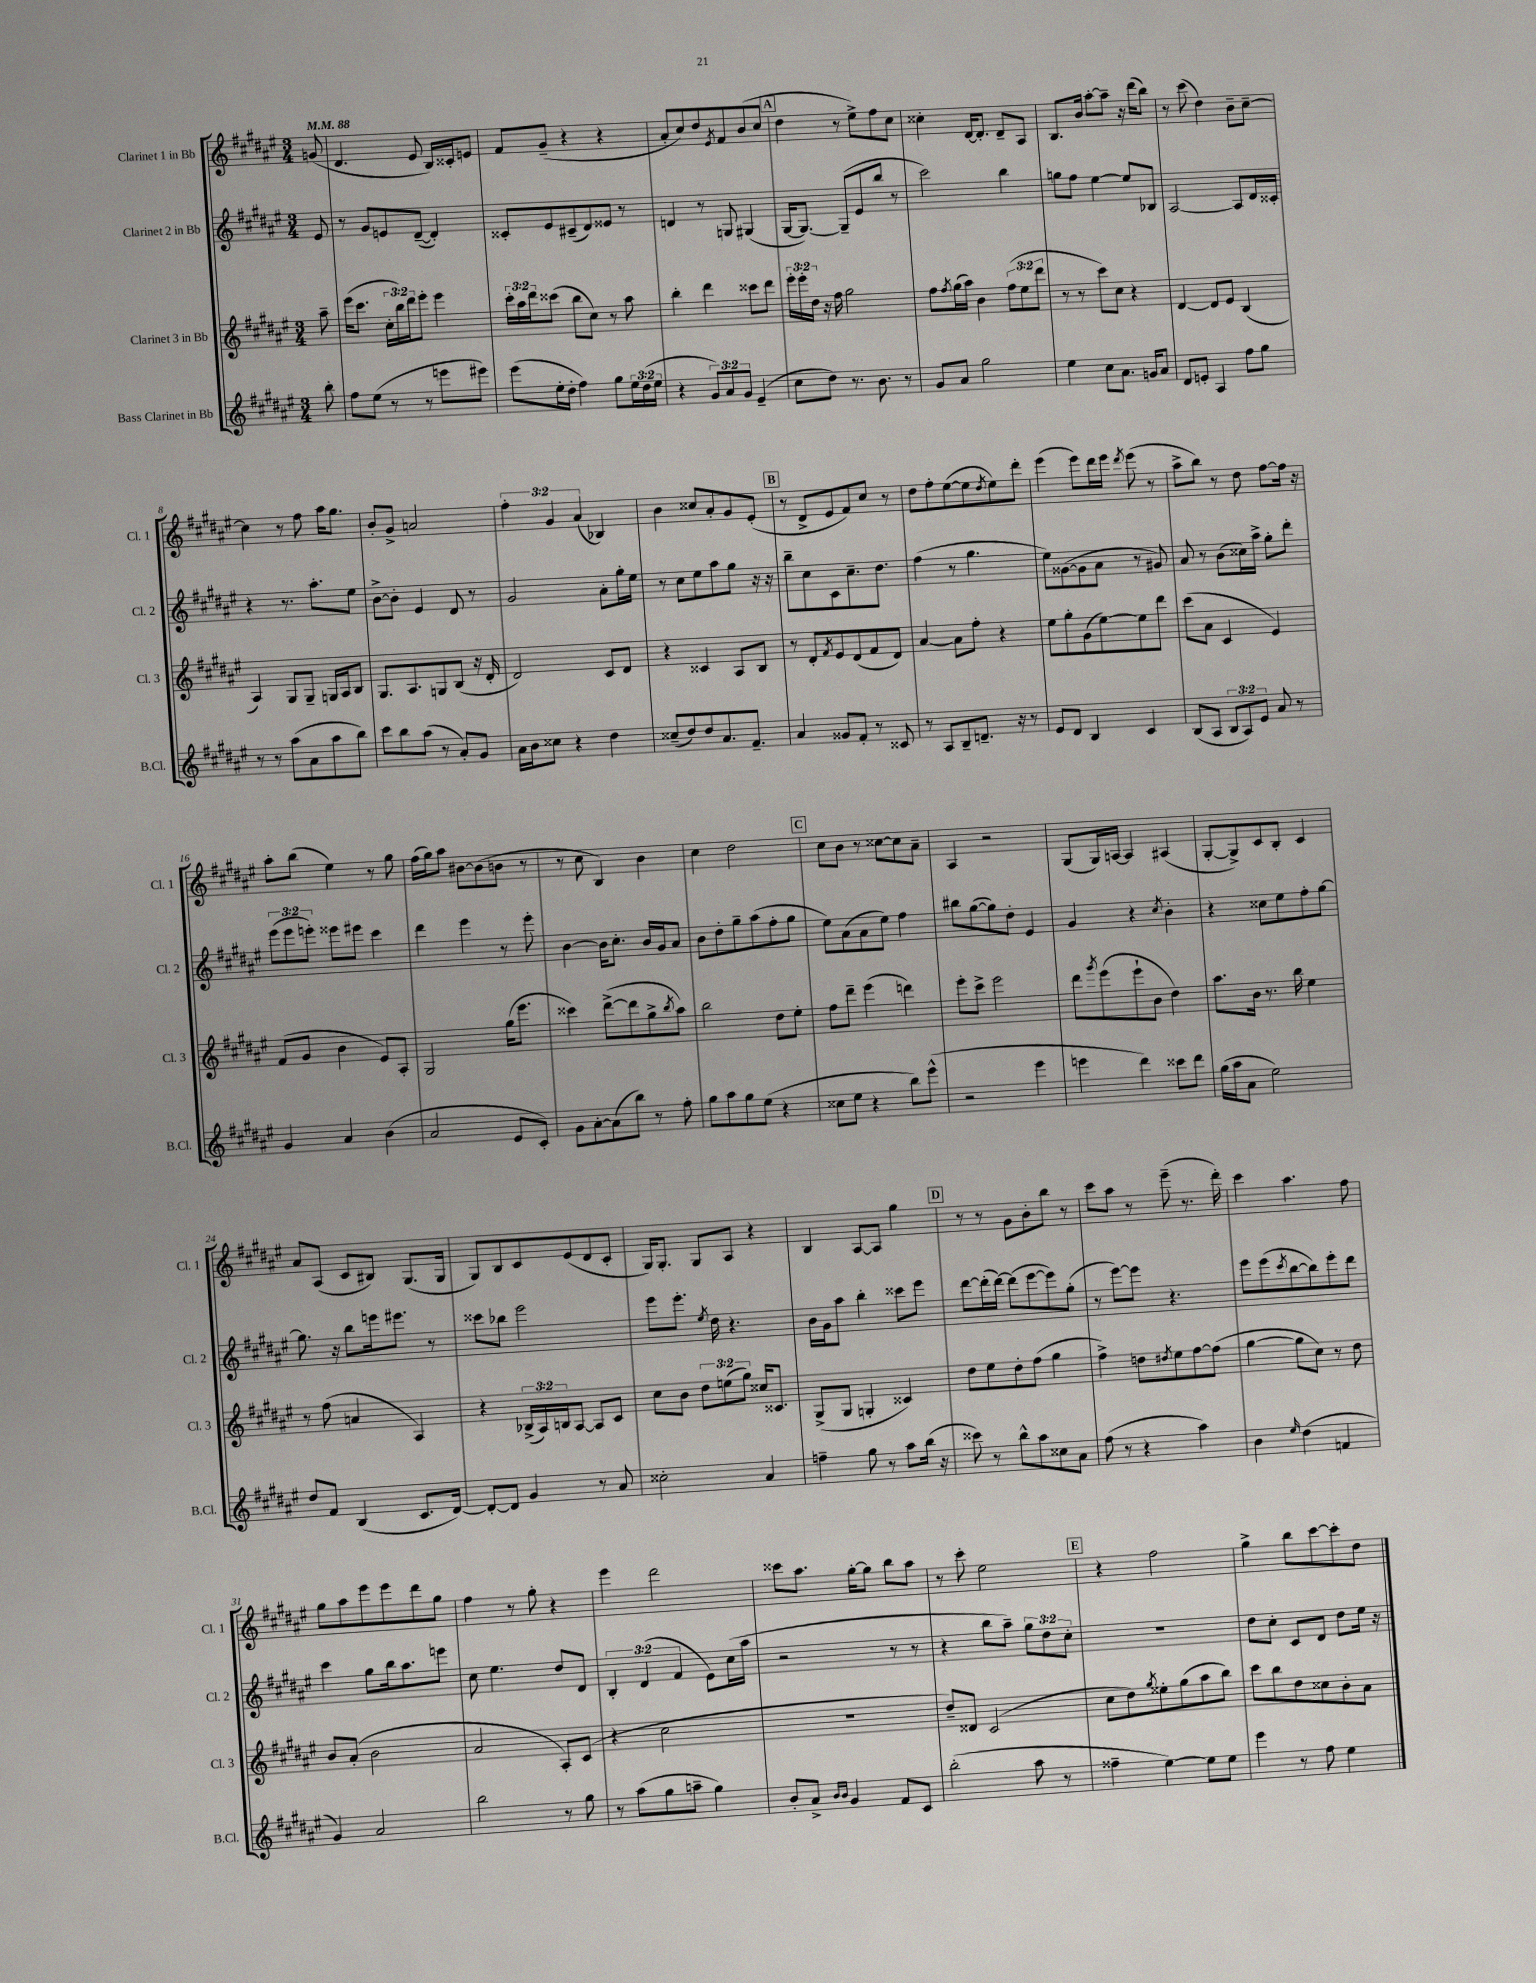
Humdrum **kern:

**kern	**kern	**kern	**kern
*staff4	*staff3	*staff2	*staff1
*clefG2	*clefG2	*clefG2	*clefG2
*k[f#c#g#d#a#e#]	*k[f#c#g#d#a#e#]	*k[f#c#g#d#a#e#]	*k[f#c#g#d#a#e#]
*M3/4	*M3/4	*M3/4	*M3/4
*MM88	*MM88	*MM88	*MM88
8bb'\	8aa#~\	8e#/	(8g/
=	=	=	=
8ff#\L	(16eee#\LK	8r	4.d#/
.	8.ccc#\J	.	.
(8ee#\J	.	8g#/L	.
8r	24cc#'\LL	8e/	.
.	24bb\)	.	.
.	24ddd#\J	.	.
8r	8eee#'\J	([8d#~/J	8e#/
8eee\L	4eee#\	4d#'/])	16B/LL)
.	.	.	16c##'/J
8eee#\J)	.	.	8e/J
=	=	=	=
(8eee#\L	24ccc#'\LL	8c##'/L	8f#/L
.	24aa#\	.	.
.	24ddd#\J	.	.
16ee#'\L	(8ccc##\J	8e#/	(8g#~/J
16dd#'\JJ	.	.	.
4ff#\)	8bb\L	(8c#~/	4r
.	8cc#\J)	8d#/)	.
8gg#\L	8r	8e##/J	4r
24ee#\L	8aa#\	8r	.
(24dd#\	.	.	.
24ee#\JJ	.	.	.
=	=	=	=
4r	4bb'\	4d/	8a#'/L
.	.	.	8cc#/)
12g#/L)	4ddd#\	8r	8dd#/
12a#/	.	.	.
.	.	.	8qe#/
.	.	8G/	8f#/
12g#/J	.	.	.
(4e#~/	8ccc##\L	(4G#/	(8b/
.	8ddd#\J	.	8cc#/J
=	=	=	=
8cc#\L	24eee#'\LL	[16G#/LK	4dd#\
.	24eee#'\	.	.
.	.	8.G#/_J)	.
.	24dd#\JJ	.	.
8dd#\J)	16r	.	.
.	16ff#\	.	.
8.r	2gg#\	(8G#~/]L	8r
.	.	8e#/	8ee#^\L)
8.b\	.	.	.
.	.	8bb/J	8ff#\
8r	.	8r	8cc#\J
=	=	=	=
8g#/L	8ff#\L	2ccc#\)	4cc##'\
.	8qff#/	.	.
8a#/J	(16gg#\L	.	.
.	16aa#\JJ)	.	.
2gg#\	4b\	.	[16d#/LK
.	.	.	8.d#'/]J
.	(12ff#\L	4bb\	8d#~/L
.	12ee#\	.	.
.	.	.	8A#/J
.	12ddd#\J	.	.
=	=	=	=
4ee#\	8r	8gg\L	8.B/L
.	8r	8ff#\J	.
.	.	.	16b/Jk
8cc#\L	8ccc#\L)	[4ee#\	[8aa#'\L
8.a#\J	8cc#\J	.	8aa#~\]J
.	4r	8ee#/]L	16r
16g/LK	.	.	(16ddd#\LK
8a#/J	.	8B-/J	8bb\J)
=	=	=	=
8d#/L	[4d#/	[2A#/	8r
8e'/J	.	.	(8ccc#\
4A#/	8d#/]L	.	4dd#\)
.	8e#/J	.	.
8ff#\L	(4B/	8A#/]L	8b~\L
8gg#\J	.	16d#/L	[8cc#~\J
.	.	16c##'/JJ	.
=	=	=	=
8r	4A#/)	4r	4cc#\]
8r	.	.	.
(8aa#\L	8G#/L	8.r	8r
8a#\	8G#~/J	.	8ff#\
.	.	8.aa#'\L	.
8aa#\	16G/LL	.	16aa#\LK
.	16A#/J	.	8.gg#\J
8bb\J)	8B/J	8ee#\J	.
=	=	=	=
8ccc#\L	8.G#/L	[8b^\L	8b'/L
8bb\	.	8b'\]J	8g#^/J
.	8.A#/	.	.
(8aa#\J	.	4e#/	2a/
8r	8G/	.	.
8a#'/L)	(8B/J	8d#/	.
8g#/J	16r	8r	.
.	16d#'/	.	.
=	=	=	=
16a#\LL	2d#/)	2g#/	6ff#'\
16b\J	.	.	.
8cc##\J	.	.	.
.	.	.	6g#/
4r	.	.	.
.	.	.	(6a#/
4dd#\	8c#/L	8a#'\L	4B-/)
.	8d#/J	16gg#'\L	.
.	.	16ee#\JJ	.
=	=	=	=
(8cc##~/L	4r	8r	4b\
8dd#/)	.	8cc#\L	.
8dd#/	4c##/	8ee#\	8cc##/L
8.a#/	.	8aa#\	8a#'/
.	8A#/L	8gg#\J	8g#/
8.f#~/J	.	.	.
.	8B/J	16r	(8e#'/J
.	.	16r	.
=	=	=	=
4a#/	8r	8bb~\L	8r
.	8d#'/L	8cc#\	8d#^/L
.	8qf#/	.	.
8g##/L	8e#/	8c#\	8e#/
8f#'/J	(8d#/	8.cc#~\	8f#/)
8r	8f#/	.	8cc#/J
.	.	8.dd#\J	.
8c##/	8d#/J)	.	8r
=	=	=	=
8r	[4a#/	(4ff#\	8dd#\L
8A#/L	.	.	8ff#'\
8B~/	8a#\]L	8r	([8ee#\
8.d~/J	8ff#'\J	4.gg#\	8ee#\]
.	.	.	8qdd#/
.	4r	.	8ee#\)
16r	.	.	.
8r	.	.	8ddd#'\J
=	=	=	=
8e#/L	8ee#\L	8ee#\L)	(4eee#\
8d#/J	8gg#'\	([8g##\	.
4B/	(8g#\	8g##\]	8eee#\L)
.	[8ee#\)	8a#\J	16ddd#\L
.	.	.	16eee#\JJ
.	.	.	8qddd#/
4c#/	8ee#\]	8r	(8eee#\
.	8ddd#\J	8g#/)	8r
=	=	=	=
(8B/L	(8ccc#\L	8a#/	8aa#^\L
8A#/J	8a#\J	8r	8bb\J)
12B/L	4c#/	(8b\L	8r
12A#/)	.	.	.
.	.	16cc##\L)	8dd#\
12e#/J	.	.	.
.	.	16aa#^\JJ	.
8a#/	4e#/)	8gg#'\L	[8ff#\L
8r	.	8ddd#'\J	16ff#\]Jk
.	.	.	16r
=	=	=	=
4g#/	(8f#/L	(12eee#\L	8aa#'\L
.	.	12eee#\	.
.	8g#/J	.	(8bb\J
.	.	12eee'\J)	.
4a#/	4b\	8eee##\L	4ee#\)
.	.	8eee#\J	.
(4b\	8e#/L)	4ccc#\	8r
.	8A#'/J	.	8gg#\
=	=	=	=
2a#/	2G#/	4ddd#\	(16ff#\LL
.	.	.	16gg#\J)
.	.	.	8aa#\J
.	.	4eee#\	[8b#\L
.	.	.	(8b#\]
8e#/L	(16gg#\LK	8r	8b\J
.	8.eee#\J	.	.
8c#'/J)	.	8eee#'\	8r
=	=	=	=
8g#\L	4ccc##\)	[4b\	8r
[8a#'\	.	.	8cc#\
(8a#\]	([8ddd#^\L	16b\]LK	4B/)
.	.	8.cc#'\J	.
8bb\J)	8ddd#\]	.	.
8r	8gg#^\	16b/LL	4b\
.	.	16g#/J	.
.	8qbb/	.	.
8ff#'\	8aa#\J)	8a#/J	.
=	=	=	=
8gg#\L	2bb\	8b\L	4cc#\
8aa#\	.	8dd#'\	.
8gg#\	.	8gg#~\	2dd#\
(8ee#\J	.	(8aa#\	.
4r	8dd#\L	8ff#'\	.
.	8ee#'\J	8gg#\J	.
=	=	=	=
8cc##\L	8ff#\L	8ee#\L)	8cc#\L
8ee#\J	8ddd#~\J	(8a#\	8b\J
4r	(4eee#\	8a#\	8r
.	.	8ee#\J)	[8cc##\L
8bb\L)	4ddd\)	4ff#\	8cc##\]
(8eee#^^\J	.	.	8a#~\J
=	=	=	=
2r	8eee#'\L	8bb#\L	4A#/
.	8ccc#^\J	([8gg#\	.
.	2eee#\	8gg#\])	2r
.	.	8dd#'\J	.
4eee#\	.	4e#/	.
=	=	=	=
4eee\	8ddd#\L	4g#/	(8G#/L
.	8qggg#/	.	.
.	(8eee#\	.	16G#/L)
.	.	.	[16A/JJ
4ddd#\)	8eee#`\	4r	4A/]
.	8b\J	.	.
.	.	8qcc#/	.
8ccc##\L	4dd#\)	4b'\	(4A#/
8ddd#\J	.	.	.
=	=	=	=
(16gg#\LL	8.aa#\L	4r	[8G#'/L
16aa#\J	.	.	.
8a#\J	.	.	8G#^/])
.	16b\Jk	.	.
2ee#\)	8.r	8cc##\L	8c#/
.	.	8ee#\	8B'/J
.	16bb\	.	.
.	4ee#\	8ff#'\	4c#/
.	.	[8gg#\J	.
=	=	=	=
8dd#/L	8r	8.gg#\]	8a#/L
8f#/J	(8ff#\	.	(8A#/J
.	.	16r	.
(4B/	4a/	8bb\L	8c#/L
.	.	16eee\k	8B#/J)
.	.	8.eee#\J	.
8.c#/L	4A#/)	.	(8.G#/L
.	.	8r	.
[16d#/Jk)	.	.	16G#/Jk
=	=	=	=
8d#'/_L	4r	8ccc##\L	8G#/L)
8d#/]J	.	8bb-\J	8B/
4g#/	(24B-^/LL	2eee#\	8c#/
.	24A#/)	.	.
.	24B/J	.	.
.	[8A#/J	.	(8e#/
8r	8A#/]L	.	8d#/
8a#/	8c#/J	.	8c#'/J
=	=	=	=
2cc##'\	8cc#\L	8eee#\L	16G#/LK)
.	.	.	8.G#'/J
.	8b\J	8.eee#'\J	.
.	12dd#\L	.	8G#/L
.	.	8qee#/	.
.	.	16dd#\	.
.	(12ee\	.	.
.	.	4.r	8A#/J
.	12gg#\J)	.	.
4a#/	16cc##/LK	.	4r
.	8.c##/J	.	.
=	=	=	=
4ff~\	(8G#^/L	16b\LL	4B/
.	.	16g#\J	.
.	8G#/J	8aa#\J	.
8gg#\	4G'/	4bb'\	[8A#/L
8r	.	.	8A#/]J
8aa#\L	4c##/)	8ccc##\L	4gg#\
(16bb\Jk	.	8eee#\J	.
16r	.	.	.
=	=	=	=
8ccc##\)	8dd#\L	[8ddd#\L	8r
8r	8ee#\	(16ddd#'\]L	8r
.	.	[16ddd#\JJ)	.
8bb^^\L	8dd#'\	(8ddd#\]L	8g#\L
8aa#\	(8ff#\J	[8eee#\	8b'\
8cc##\	4gg#\	8eee#\])	8bb\J
8a#\J	.	(8gg#'\J	8r
=	=	=	=
(8ff#\	4ff#^\)	8r	8ccc#\L
8r	.	[8eee#\L)	8aa#\J
4r	8dd\L	8eee#\]J	8r
.	8qdd#/	.	.
.	8ee#\	4.r	(8eee#~\
4aa#\)	[8ff#\	.	8.r
.	(8ff#\]J	.	.
.	.	.	16ddd#'\)
=	=	=	=
4b\	[4gg#\	8eee#\L	4ccc#\
.	.	(8eee#\	.
16qqee#/	.	8qccc#/	.
(4dd#\	8gg#\]L	[8bb\	4.aa#\
.	8cc#\J)	8bb\])	.
4f/	8r	8eee#'\	.
.	8dd#\	8ddd#\J	8ff#\
=	=	=	=
4g#/)	8b/L	4ccc#\	8gg#\L
.	(8a#'/J	.	8aa#\
2a#/	2b\	8gg#\L	8eee#\
.	.	16bb\k	8eee#\
.	.	8.aa#\	.
.	.	.	8ddd#\
.	.	8eee\J	8gg#\J
=	=	=	=
2bb\	2a#/	8cc#\	4ff#\
.	.	4.ee#\	.
.	.	.	8r
.	.	.	8gg#'\
8r	8A#'/L)	8dd#/L	4r
8gg#\	(8c#/J	8d#/J	.
=	=	=	=
8r	4r	6B'/	4eee#\
(8aa#\L	.	.	.
.	.	(6d#/	.
8gg#\	2cc#\	.	2ddd#\
.	.	6f#/	.
8aa~\J	.	.	.
4gg#\)	.	8e#\L)	.
.	.	(16cc#\L	.
.	.	16aa#\JJ	.
=	=	=	=
8b'/L	2.r	2r	8ccc##\L
8a#^/J	.	.	8.aa#\J
16qqb/LL	.	.	.
16qqb/JJ	.	.	.
4g#/	.	.	.
.	.	.	[16gg#'\LK
.	.	.	8gg#\]J
8f#/L	.	8r	8bb\L
8c#/J	.	8r	8aa#\J
=	=	=	=
(2bb'\	8dd#~/L)	4r	8r
.	8d##/J	.	8ccc#'\
.	(2c#/	8bb\L	2ee#\
.	.	8aa#~\J)	.
8aa#\	.	12gg#\L	.
.	.	12dd#\	.
8r	.	.	.
.	.	12cc#'\J	.
=	=	=	=
4ff##~\	8cc#\L	2.r	4r
.	8dd#\)	.	.
.	8qgg#/	.	.
[4ee#\)	8ee##'\	.	2ff#\
.	(8gg#\	.	.
8ee#\]L	8aa#\	.	.
8ee#\J	8bb\J)	.	.
=	=	=	=
4eee#\	8ccc#\L	8dd#\L	4gg#^\
.	8bb\	8cc#'\J	.
8r	8dd#\	8c#/L	8bb\L
8ff#\	8cc##\	8d#/J	[8ccc#\
4ee#\	8b'\	8dd#\L	8ccc#'\]
.	8a#\J	16ee#\Jk	8dd#\J
.	.	16r	.
==	==	==	==
*-	*-	*-	*-
